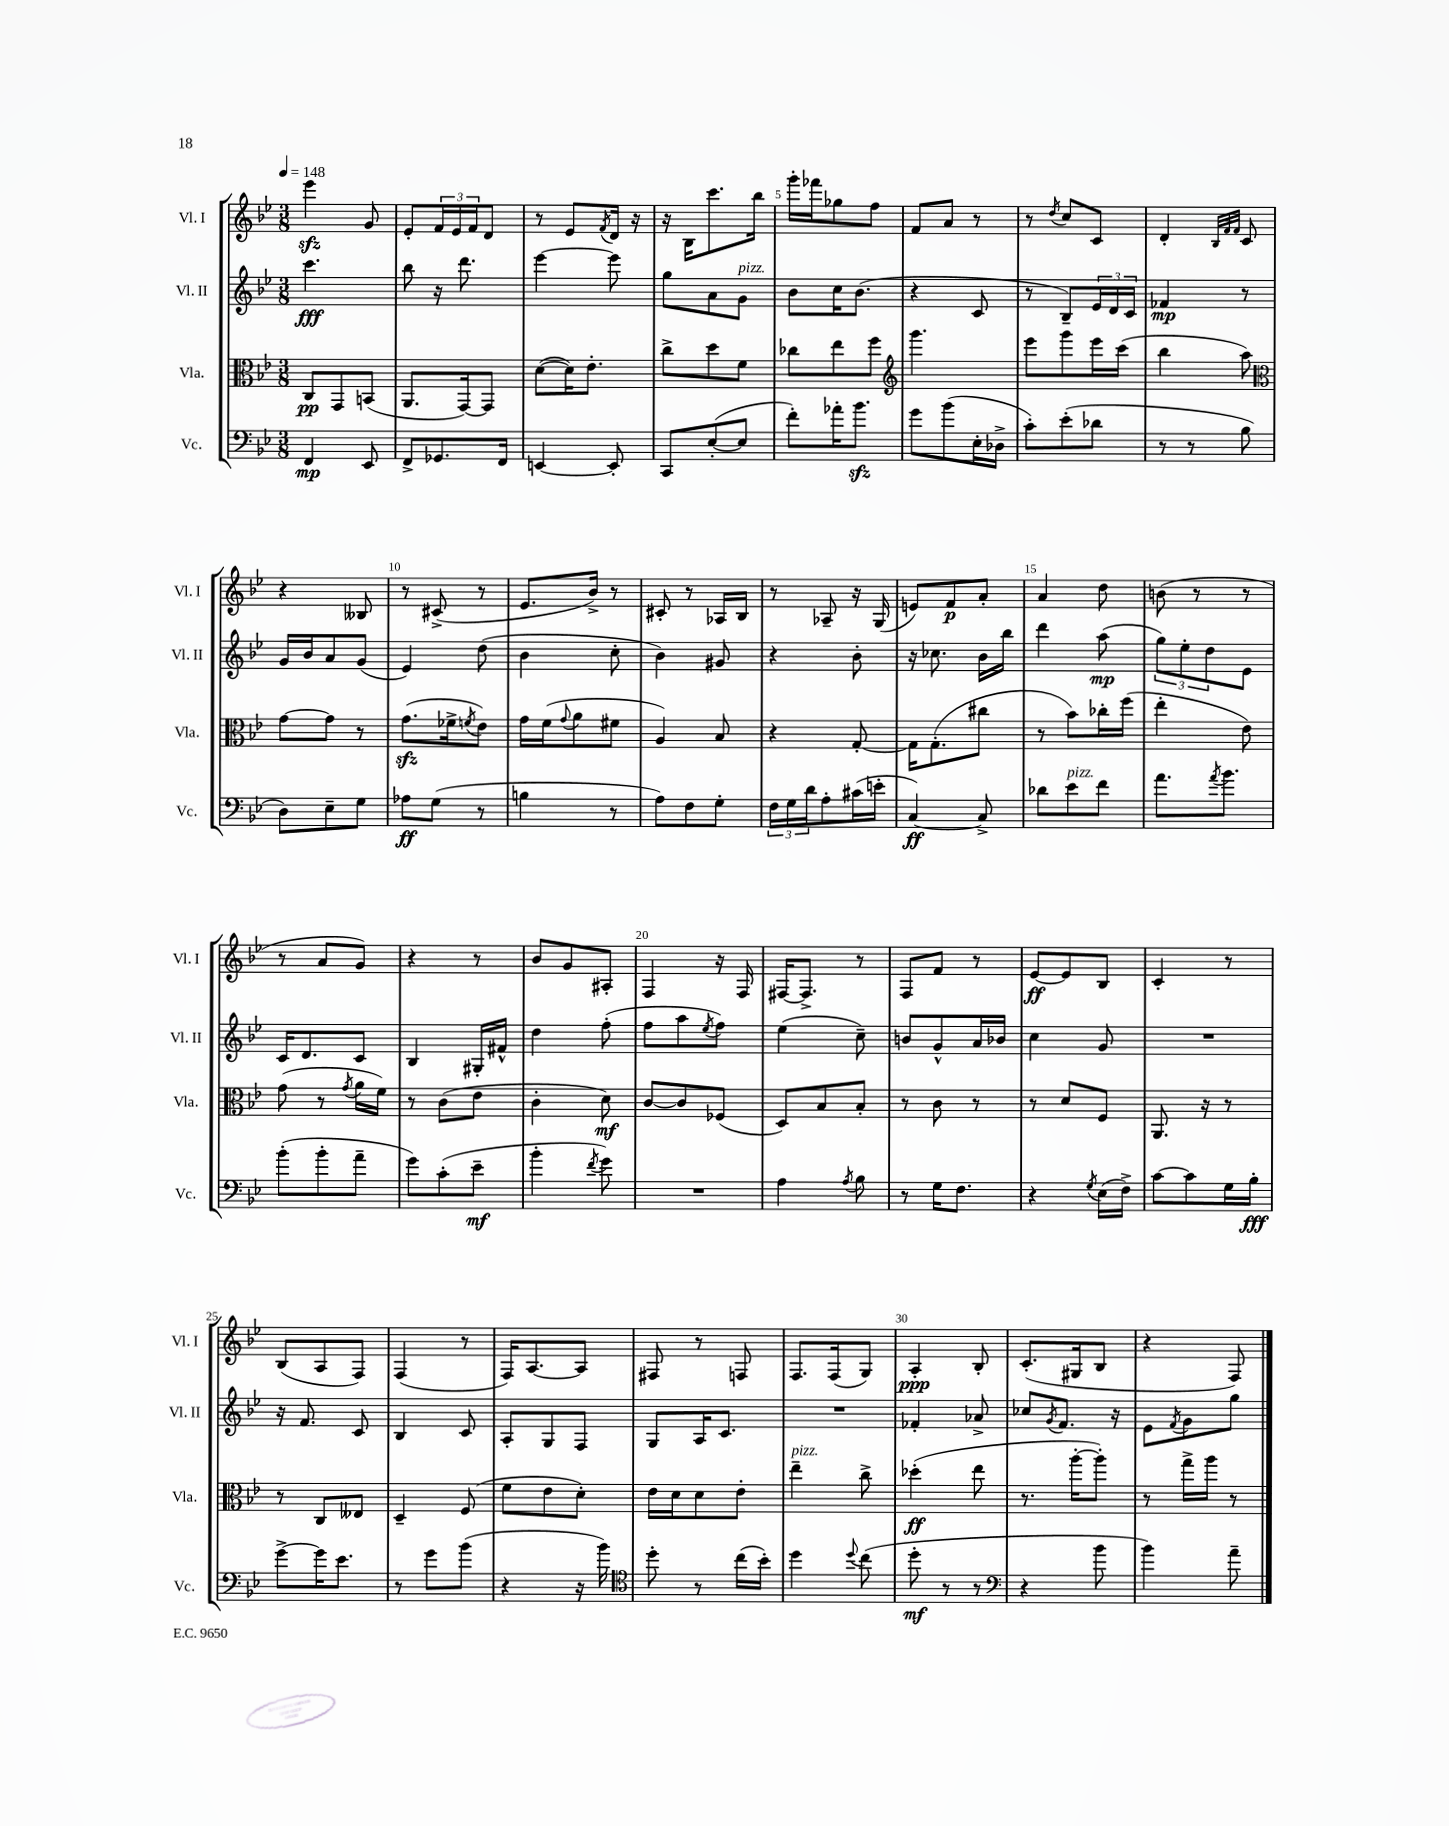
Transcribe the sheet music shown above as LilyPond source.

<<
\new StaffGroup <<
\new Staff = "s0" \with { instrumentName = "Vl. I" shortInstrumentName = "Vl. I" } {
    \clef treble \key bes \major \numericTimeSignature \time 3/8 \tempo 4 = 148
    ees'''4\sfz g'8 |
    ees'8-. \tuplet 3/2 { f'16 ees'16 f'16 } d'8 |
    r8 ees'8 \acciaccatura { f'8 } d'16 r16 |
    r16 bes16 c'''8. bes''16 |
    g'''16-. fes'''16 ges''8 f''8 |
    f'8 a'8 r8 |
    r8 \acciaccatura { d''8 } c''8 c'8 |
    d'4-. \grace { bes32 f'32 f'32 } c'8 |
    r4 beses8 |
    r8 cis'8->( r8 |
    ees'8. bes'16->) r8 |
    cis'8-. r8 aes16 bes16 |
    r8 aes8-- r16 g16( |
    e'8) f'8\p a'8-. |
    a'4 d''8 |
    b'8( r8 r8 |
    r8 a'8 g'8) |
    r4 r8 |
    bes'8 g'8 ais8-. |
    f4 r16 f16 |
    fis16~ fis8.-> r8 |
    f8 f'8 r8 |
    ees'8~\ff ees'8 bes8 |
    c'4-. r8 |
    bes8( a8 f8) |
    f4( r8 |
    f16) a8.~ a8 |
    fis8 r8 f8 |
    f8. f16( g8) |
    a4-.\ppp bes8-. |
    c'8.-.( gis16 bes8 |
    r4 f8) \bar "|." |
}
\new Staff = "s1" \with { instrumentName = "Vl. II" shortInstrumentName = "Vl. II" } {
    \clef treble \key bes \major \numericTimeSignature \time 3/8
    c'''4.\fff |
    bes''8 r16 d'''8. |
    ees'''4~ ees'''8 |
    g''8 a'8 g'8^\markup { \italic "pizz." } |
    bes'8 c''16 bes'8.( |
    r4 c'8 |
    r8 bes8--) \tuplet 3/2 { ees'16 d'16 c'16 } |
    fes'4\mp r8 |
    g'16 bes'16 a'8 g'8( |
    ees'4) d''8( |
    bes'4 c''8-. |
    bes'4) gis'8 |
    r4 bes'8-. |
    r16 ces''8. bes'16 bes''16 |
    d'''4 a''8\mp( |
    \tuplet 3/2 { g''8) ees''8-. d''8 } ees'8 |
    c'16 d'8. c'8 |
    bes4 gis16-. fis'16-^ |
    d''4 f''8-.( |
    f''8 a''8 \acciaccatura { ees''8 } f''8) |
    ees''4( c''8--) |
    b'8 g'8-^ a'16 bes'16 |
    c''4 g'8 |
    R4. |
    r16 f'8. c'8 |
    bes4 c'8 |
    a8-. g8 f8 |
    g8 a16 c'8. |
    R4. |
    fes'4-. aes'8-> |
    ces''8 \acciaccatura { g'8 } f'8. r16 |
    ees'8 \acciaccatura { f'8 } g'8 g''8 \bar "|." |
}
\new Staff = "s2" \with { instrumentName = "Vla." shortInstrumentName = "Vla." } {
    \clef alto \key bes \major \numericTimeSignature \time 3/8
    c8\pp g,8 b,8( |
    a,8. g,16~) g,8 |
    d'8~( d'16) ees'8.-. |
    c''8-> d''8 f'8 |
    ces''8 ees''8 f''8 |
    \clef treble g'''4. |
    ees'''8 g'''8 ees'''16 c'''16( |
    bes''4 a''8) |
    \clef alto g'8~ g'8 r8 |
    g'8.\sfz( fes'16-> \acciaccatura { f'8 } ees'8) |
    g'16 f'16( \appoggiatura { g'8 } a'8 fis'8 |
    a4) bes8 |
    r4 g8~-. |
    g16 g8.-.( cis''8 |
    r8 bes'8) ces''16-. f''16( |
    ees''4-. ees'8) |
    g'8( r8 \acciaccatura { g'8 } a'16 f'16) |
    r8 c'8( ees'8 |
    c'4-. d'8\mf) |
    c'8~ c'8 fes8( |
    d8) bes8 bes8-. |
    r8 c'8 r8 |
    r8 d'8 f8 |
    a,8. r16 r8 |
    r8 c8 eeses8 |
    d4-- f8( |
    f'8 ees'8 d'8-.) |
    ees'16 d'16 d'8 ees'8-. |
    ees''4--^\markup { \italic "pizz." } c''8-> |
    des''4-.\ff( ees''8 |
    r8. a''16~-. a''8-.) |
    r8 g''16-> a''16 r8 \bar "|." |
}
\new Staff = "s3" \with { instrumentName = "Vc." shortInstrumentName = "Vc." } {
    \clef bass \key bes \major \numericTimeSignature \time 3/8
    f,4\mp ees,8 |
    f,8-> ges,8. f,16 |
    e,4~ e,8-. |
    c,8 ees8~-.( ees8 |
    f'8-.) aes'16-. bes'8.\sfz |
    g'8 bes'8( ees16-. des16-> |
    c'8-.) ees'8-.( des'8 |
    r8 r8 bes8 |
    d8) ees8-- g8 |
    aes8\ff g8( r8 |
    b4 r8 |
    a8) f8 g8-. |
    \tuplet 3/2 { f16 g16 d'16 } a8-. cis'16( e'16-. |
    c4~\ff) c8-> |
    des'8 ees'8^\markup { \italic "pizz." } f'8 |
    a'8. \acciaccatura { a'8 } bes'8. |
    bes'8-.( bes'8-. a'8-- |
    g'8) c'8-.( ees'8--\mf |
    bes'4-. \acciaccatura { f'8 } g'8) |
    R4. |
    a4 \acciaccatura { a8 } bes8 |
    r8 g16 f8. |
    r4 \acciaccatura { g8 } ees16( f16->) |
    c'8~ c'8 g16 bes16-.\fff |
    g'8~-> g'16 ees'8. |
    r8 g'8 bes'8( |
    r4 r16 bes'16) |
    \clef tenor d''8-. r8 c''16( bes'16-.) |
    d''4 \appoggiatura { d''8 } c''8( |
    d''8-.\mf r8 r8 |
    \clef bass r4 bes'8 |
    bes'4) a'8-- \bar "|." |
}
>>
>>
\layout { \context { \Score \override BarNumber.break-visibility = ##(#f #t #t) barNumberVisibility = #(every-nth-bar-number-visible 5) } }
